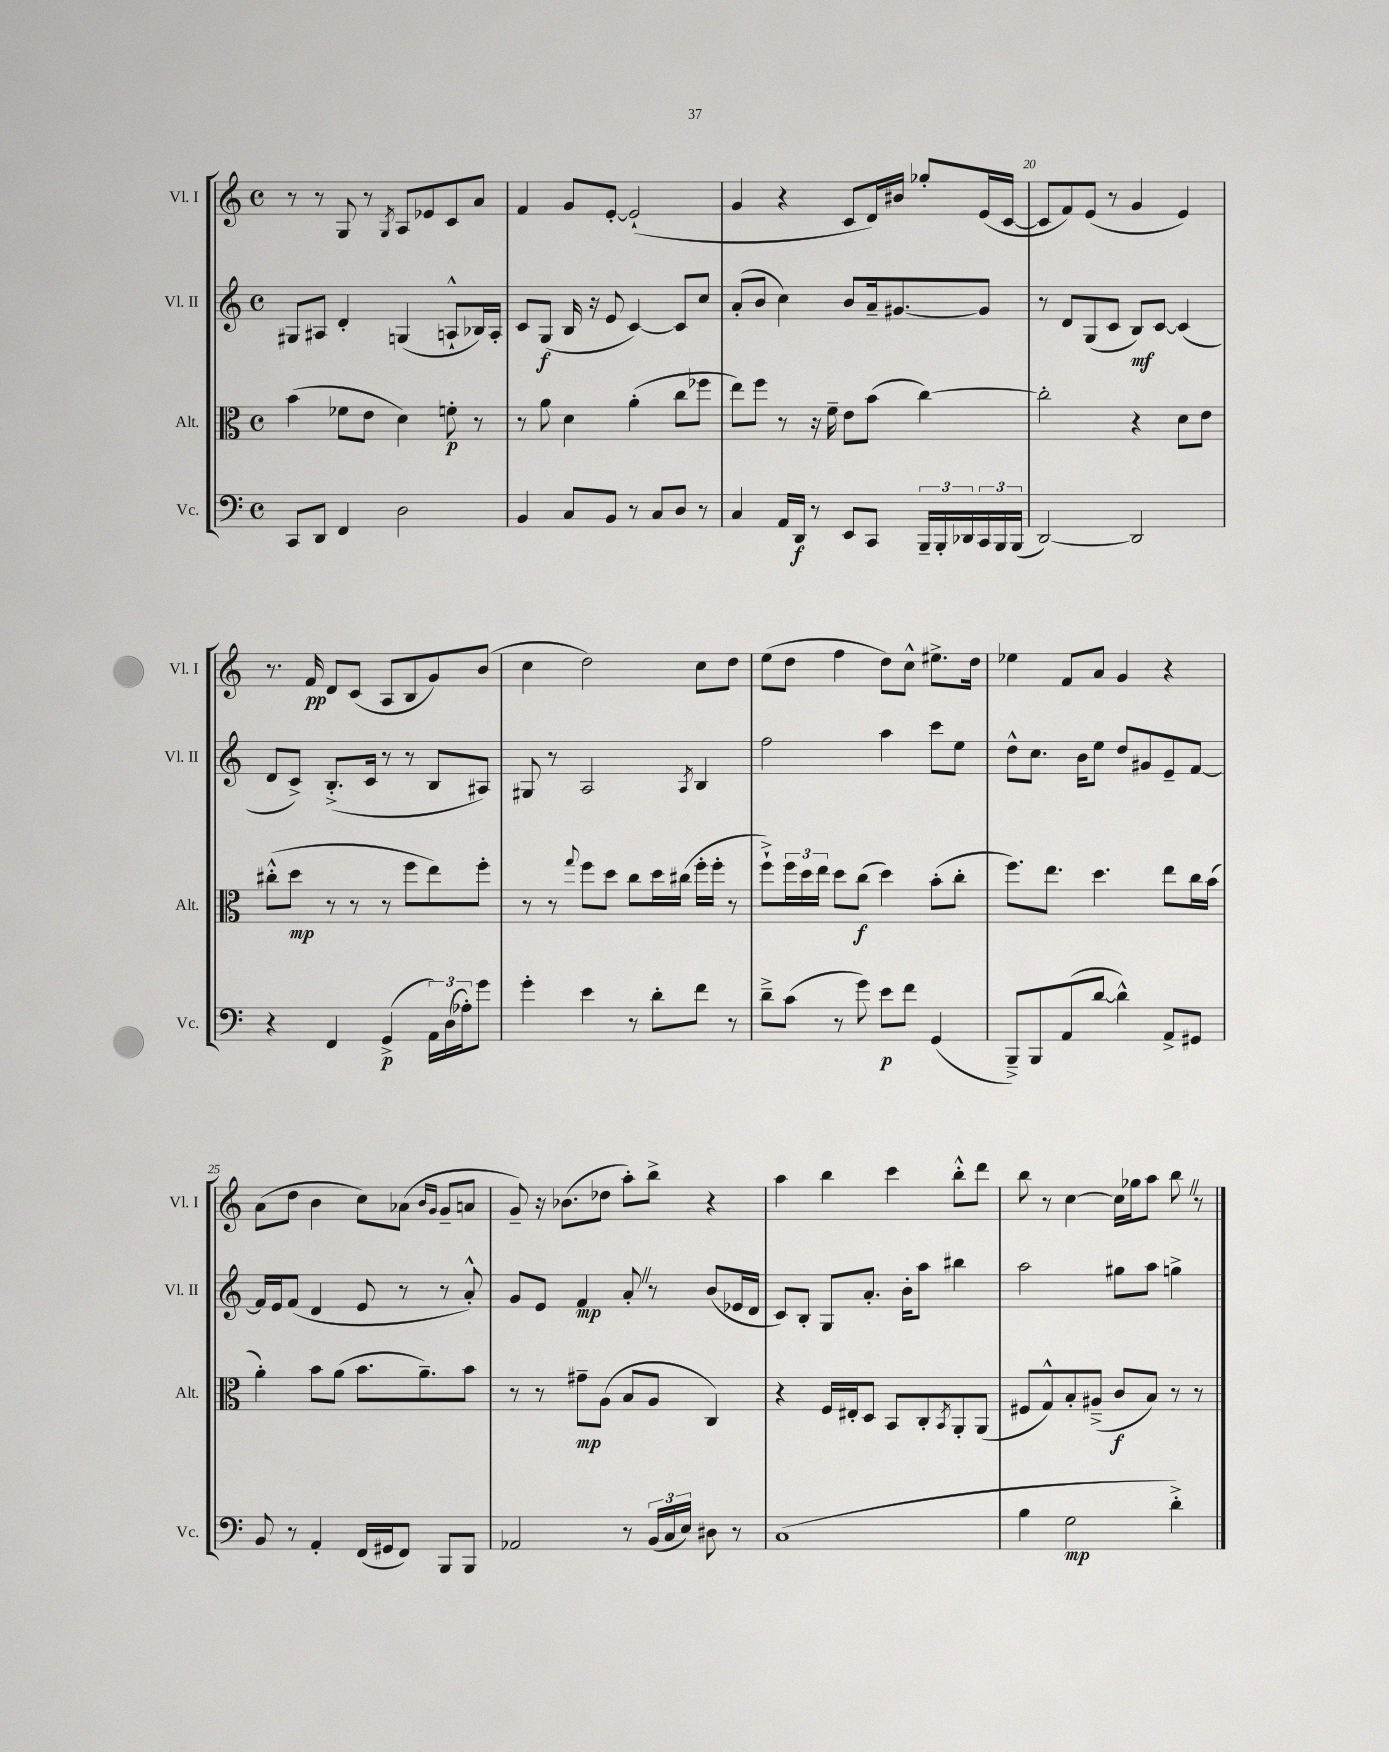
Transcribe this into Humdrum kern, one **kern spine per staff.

**kern	**dynam	**kern	**dynam	**kern	**dynam	**kern	**dynam
*part4	*part4	*part3	*part3	*part2	*part2	*part1	*part1
*staff4	*staff4	*staff3	*staff3	*staff2	*staff2	*staff1	*staff1
*I"Vc.	*	*I"Alt.	*	*I"Vl. II	*	*I"Vl. I	*
*I'Vc.	*	*I'Alt.	*	*I'Vl. II	*	*I'Vl. I	*
*clefF4	*	*clefC3	*	*clefG2	*	*clefG2	*
*k[]	*	*k[]	*	*k[]	*	*k[]	*
*M4/4	*	*M4/4	*	*M4/4	*	*M4/4	*
*met(c)	*	*met(c)	*	*met(c)	*	*met(c)	*
=17	=17	=17	=17	=17	=17	=17	=17
8CC/L	.	(4b\	.	8G#X/L	.	8r	.
8DD/J	.	.	.	8A#X/J	.	8r	.
4FF/	.	8f-X\L	.	4d'/	.	8G/	.
.	.	8e\J	.	.	.	8r	.
.	.	.	.	.	.	8qG/	.
2D\	.	4d\)	.	(4Gn/	.	8A/L	.
.	.	.	.	.	.	8e-X/	.
.	.	8fn'\	p	8An`^^/L	.	8c/	.
.	.	8r	.	16B-X/L)	.	8a/J	.
.	.	.	.	16A'/JJ	.	.	.
=18	=18	=18	=18	=18	=18	=18	=18
4BB/	.	8r	.	8c/L	.	4f/	.
.	.	8a\	.	(8G/J	f	.	.
8C/L	.	4d\	.	16B/	.	8g/L	.
.	.	.	.	16r	.	.	.
8BB/J	.	.	.	8e/	.	[8e'/J	.
8r	.	(4a'\	.	[4c/)	.	(2e`/]	.
8C/L	.	.	.	.	.	.	.
8D/J	.	8cc\L	.	8c/L]	.	.	.
8r	.	8ff-X\J	.	8cc/J	.	.	.
=19	=19	=19	=19	=19	=19	=19	=19
4C/	.	8ee\L)	.	(8a'/L	.	4g/	.
.	.	8ff\J	.	8b/J	.	.	.
16AA/LL	.	8r	.	4cc\)	.	4r	.
16DD/JJ	f	.	.	.	.	.	.
8r	.	16r	.	.	.	.	.
.	.	16f~\	.	.	.	.	.
8EE/L	.	8e\L	.	8b/L	.	8c/L	.
8CC/J	.	(8b\J	.	16a~/k	.	16d/L)	.
.	.	.	.	[8.g#X/	.	16b#X/JJ	.
24BBB~/LL	.	[4cc\)	.	.	.	8gg-X'/L	.
24BBB'/	.	.	.	.	.	.	.
24DD-X/	.	.	.	.	.	.	.
24CC/	.	.	.	8g#/J]	.	(16e/L	.
24BBB/	.	.	.	.	.	.	.
.	.	.	.	.	.	[16c/JJ	.
(24BBB/JJ	.	.	.	.	.	.	.
=20	=20	=20	=20	=20	=20	=20	=20
[2DD/)	.	2cc'\]	.	8r	.	8c/L]	.
.	.	.	.	8d/L	.	8f/)	.
.	.	.	.	(8G/	.	(8e/J	.
.	.	.	.	8c/J	.	8r	.
2DD/]	.	4r	.	8B/L)	mf	4g/	.
.	.	.	.	[8c/J	.	.	.
.	.	8d\L	.	(4c/]	.	4e/)	.
.	.	8e\J	.	.	.	.	.
!!LO:LB:g=z
=21	=21	=21	=21	=21	=21	=21	=21
4r	.	(8cc#X'^^\L	.	8d/L	.	8.r	.
.	.	8dd\J	mp	8c^/J)	.	.	.
.	.	.	.	.	.	16f/	pp
4FF/	.	8r	.	(8.B'^/L	.	8d/L	.
.	.	8r	.	.	.	(8c/J	.
.	.	.	.	16c/Jk	.	.	.
(4GG^/	p	8r	.	8r	.	8A/L	.
.	.	8ff\L	.	8r	.	8B/	.
24AA\LL)	.	8ee\)	.	8B/L	.	8g/)	.
(24D\	.	.	.	.	.	.	.
24A-X'\J)	.	.	.	.	.	.	.
8g\J	.	8ff'\J	.	8A#X/J)	.	(8b/J	.
=22	=22	=22	=22	=22	=22	=22	=22
4g'\	.	8r	.	8G#X/	.	4cc\	.
.	.	8r	.	8r	.	.	.
.	.	8qqgg/	.	.	.	.	.
4e\	.	8ff\L	.	2A/	.	2dd\)	.
.	.	8dd\J	.	.	.	.	.
8r	.	8cc\L	.	.	.	.	.
8d'\L	.	16dd\L	.	.	.	.	.
.	.	(16cc#X\JJ	.	.	.	.	.
.	.	.	.	8qA/	.	.	.
8f\J	.	16ff'\LL	.	4B/	.	8cc\L	.
.	.	16ff'\JJ	.	.	.	.	.
8r	.	8r	.	.	.	8dd\J	.
=23	=23	=23	=23	=23	=23	=23	=23
8d~^\L	.	8ff`^\L)	.	2ff\	.	(8ee\L	.
(8c\J	.	24ff\L	.	.	.	8dd\J	.
.	.	24dd\	.	.	.	.	.
.	.	24ee\JJ	.	.	.	.	.
8r	.	8dd\L	.	.	.	4ff\	.
8g\)	.	(8cc\J	f	.	.	.	.
8e\L	p	4dd\)	.	4aa\	.	8dd\L)	.
8f\J	.	.	.	.	.	8cc^^\J	.
(4GG/	.	(8b'\L	.	8ccc\L	.	8.ee#X^\L	.
.	.	8cc'\J	.	8ee\J	.	.	.
.	.	.	.	.	.	16dd\Jk	.
=24	=24	=24	=24	=24	=24	=24	=24
8BBB~^/L)	.	8.ff\L)	.	8dd^^\L	.	4ee-X\	.
8BBB/	.	.	.	8.cc\J	.	.	.
.	.	8.ee\J	.	.	.	.	.
(8AA/	.	.	.	.	.	8f/L	.
.	.	.	.	16b\KL	.	.	.
[8d/J	.	4.dd\	.	8ee\J	.	8a/J	.
4d^^\])	.	.	.	8dd/L	.	4g/	.
.	.	.	.	8g#X/	.	.	.
8AA^/L	.	8ee\L	.	8e~/	.	4r	.
8GG#X/J	.	16cc\L	.	[8f/J	.	.	.
.	.	(16b\JJ	.	.	.	.	.
!!LO:LB:g=z
=25	=25	=25	=25	=25	=25	=25	=25
8BB/	.	4a'\)	.	16f/LL]	.	(8a\L	.
.	.	.	.	16e/J	.	.	.
8r	.	.	.	(8f/J	.	8dd\J	.
4AA'/	.	8b\L	.	4d/	.	4b\	.
.	.	(8a\J	.	.	.	.	.
(16FF/LL	.	8.b\L	.	8e/	.	8cc\L)	.
16GG#X/J	.	.	.	.	.	.	.
8FF/J)	.	.	.	8r	.	(8a-X\J	.
.	.	8.a~\)	.	.	.	.	.
.	.	.	.	.	.	16qqb/LL	.
.	.	.	.	.	.	16qqg/JJ	.
8BBB/L	.	.	.	8r	.	8g~/L	.
8BBB/J	.	8b\J	.	8a'^^/)	.	8an/J	.
=26	=26	=26	=26	=26	=26	=26	=26
2AA-X/	.	8r	.	8g/L	.	8g~/)	.
.	.	8r	.	8e/J	.	16r	.
.	.	.	.	.	.	(8.b-X\L	.
.	.	8g#X~\L	mp	4f/	mp	.	.
.	.	(8A\J	.	.	.	8dd-X\J	.
8r	.	8B/L	.	8a'Z/	.	8aa'\L)	.
(24BB/LL	.	8A/J	.	8r	.	8bb^\J	.
24C/	.	.	.	.	.	.	.
24E/JJ)	.	.	.	.	.	.	.
8D#X\	.	4C/)	.	(8b/L	.	4r	.
8r	.	.	.	16e-X/L	.	.	.
.	.	.	.	16d/JJ	.	.	.
=27	=27	=27	=27	=27	=27	=27	=27
(1C	.	4r	.	8c/L)	.	4aa\	.
.	.	.	.	8B'/J	.	.	.
.	.	16F/LL	.	8G/L	.	4bb\	.
.	.	16E#X'/J	.	.	.	.	.
.	.	8D/J	.	8.a'/J	.	.	.
.	.	8BB/L	.	.	.	4ccc\	.
.	.	.	.	16b'\KL	.	.	.
.	.	8C'/	.	8aa\J	.	.	.
.	.	8qBB/	.	.	.	.	.
.	.	8AA'/	.	4bb#X\	.	8bb'^^\L	.
.	.	(8AA/J	.	.	.	8ddd\J	.
=28	=28	=28	=28	=28	=28	=28	=28
4B\	.	8F#X/L	.	2aa\	.	8bb\	.
.	.	8G^^/)	.	.	.	8r	.
2G\	mp	8B'/	.	.	.	[4cc\	.
.	.	(8A#X~^/J	.	.	.	.	.
.	.	8c/L	f	8gg#X\L	.	16cc\LL]	.
.	.	.	.	.	.	16gg-X\J	.
.	.	8B/J)	.	8aa\J	.	8aa\J	.
4d'^\)	.	8r	.	4ggn^\	.	8bbZ\	.
.	.	8r	.	.	.	8r	.
==	==	==	==	==	==	==	==
*-	*-	*-	*-	*-	*-	*-	*-
